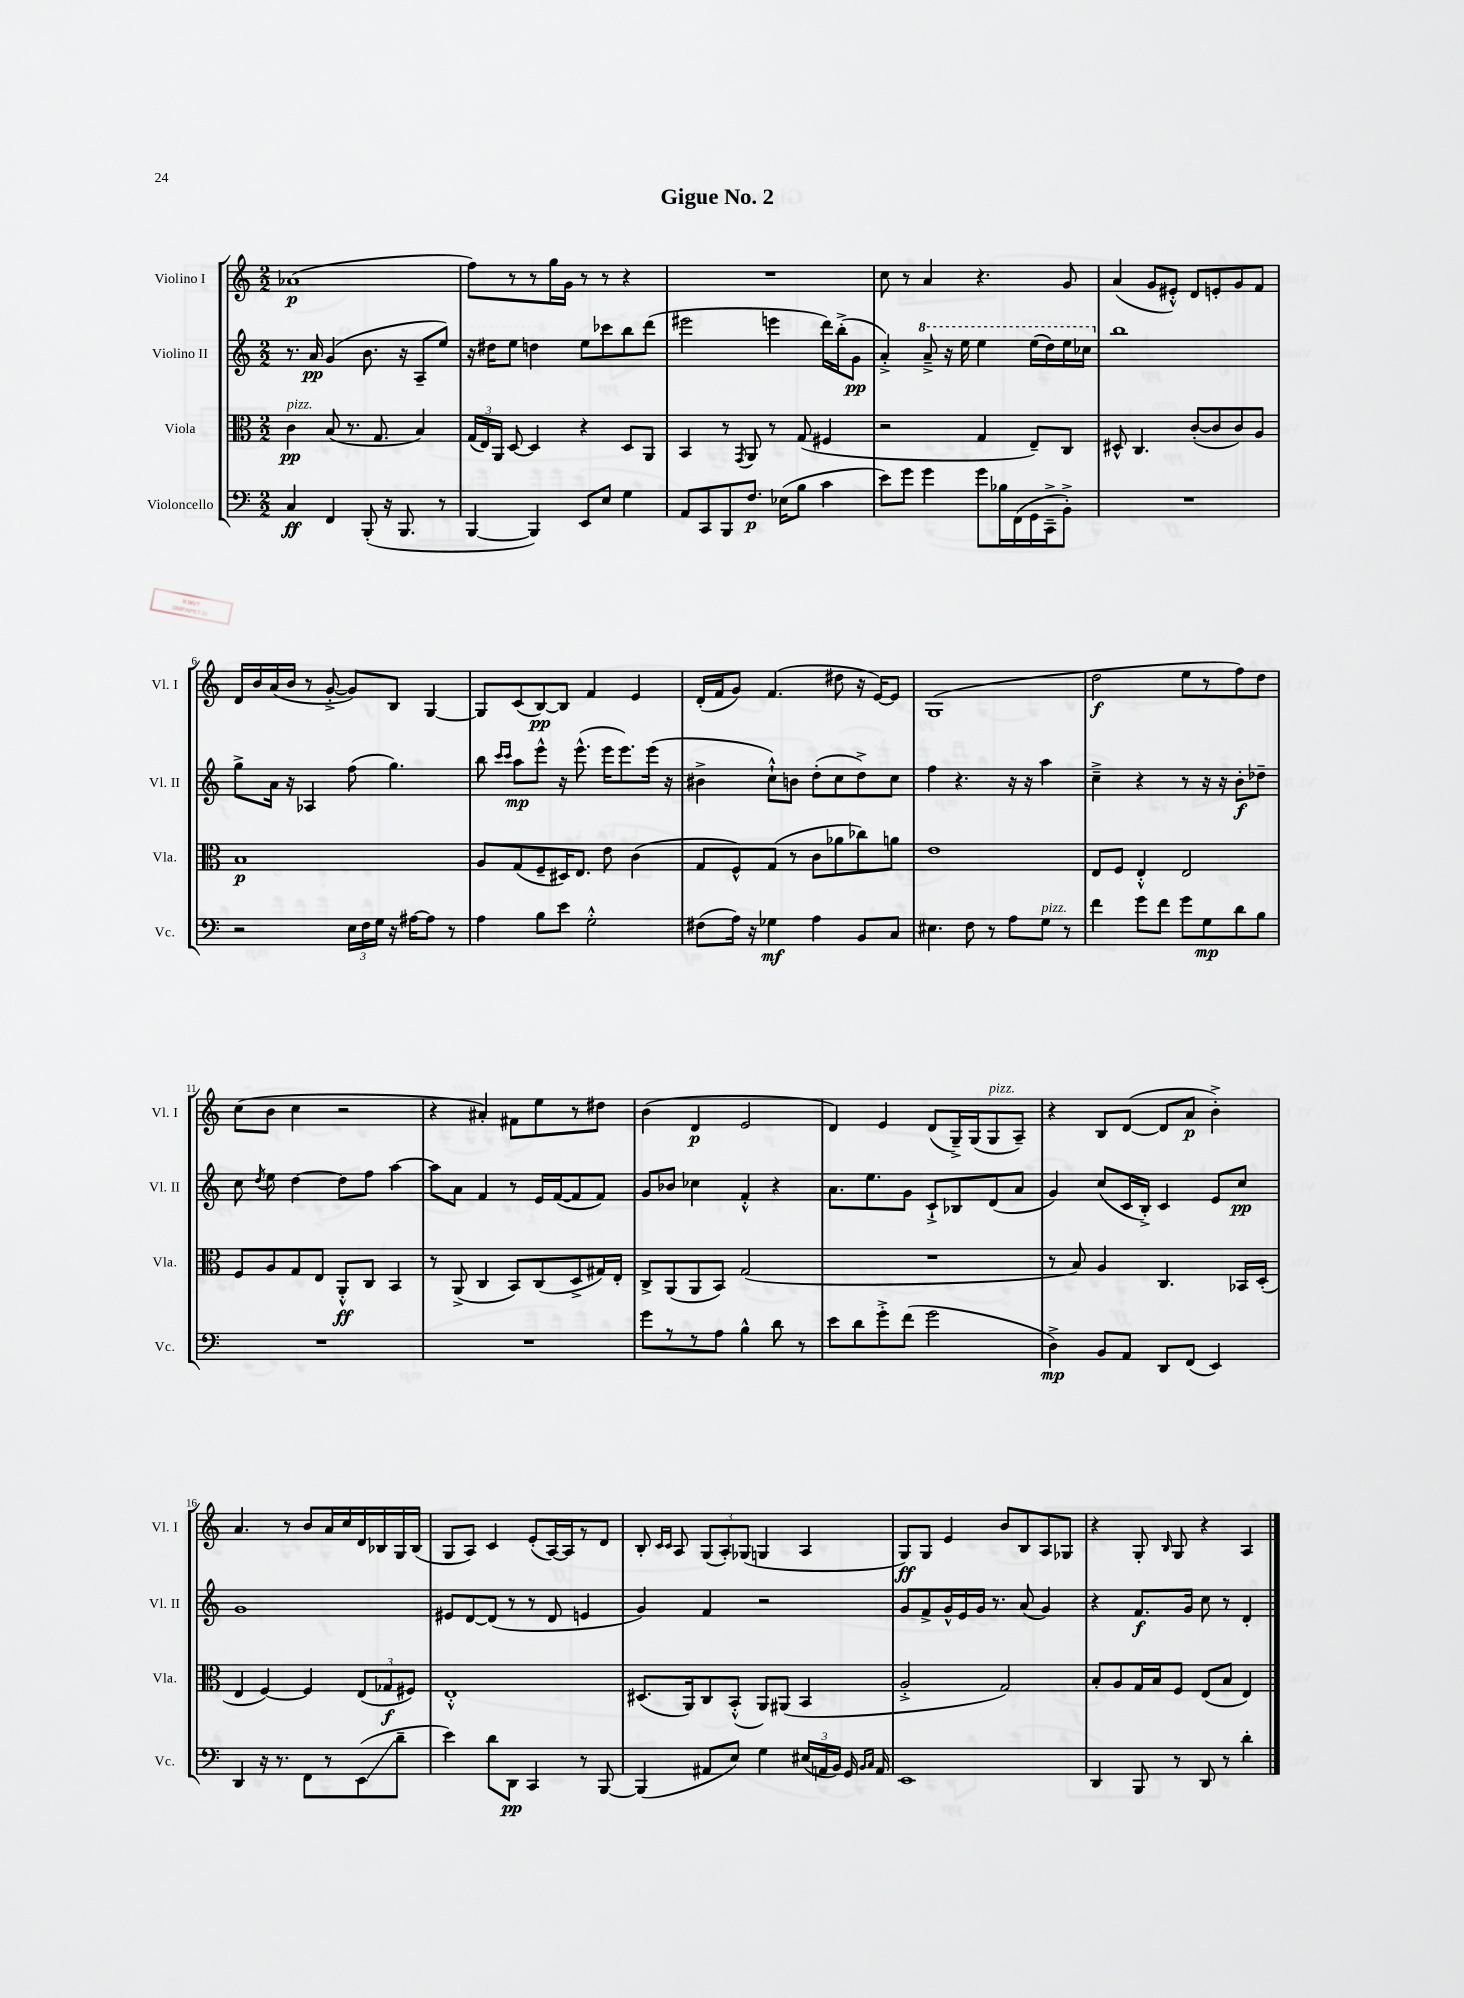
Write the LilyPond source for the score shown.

\header { title = "Gigue No. 2" }
<<
\new StaffGroup <<
\new Staff = "s0" \with { instrumentName = "Violino I" shortInstrumentName = "Vl. I" } {
    \clef treble \key c \major \numericTimeSignature \time 2/2
    \autoBeamOff aes'1\p( |
    f''8[) r8 r8 g''16 g'16] r8 r8 r4 |
    R1 |
    c''8 r8 a'4 r4. g'8 |
    a'4( g'8[ eis'8]-.-^) d'8[ e'8-. g'8 f'8] |
    d'16[ b'16 a'16( b'16] r8 g'8~-.-> g'8[) b8] g4~ |
    g8[ c'8( b8~\pp) b8] f'4 e'4 |
    d'16[-.( f'16 g'8]) f'4.( dis''8 r16 e'16[~) e'8] |
    g1( |
    d''2\f e''8[ r8 f''8) d''8] |
    c''8[( b'8] c''4 r2 |
    r4 ais'4-.) fis'8[ e''8 r8 dis''8] |
    b'4( d'4\p e'2 |
    d'4) e'4 d'8[( g16--->) g16( g8^\markup { \italic "pizz." } a8]--) |
    r4 b8[ d'8]~( d'8[ a'8]\p b'4-.->) |
    a'4. r8 b'8[ a'16 c''16 d'16 bes16 g16 bes16]( |
    g8[ a8]) c'4 e'8[-.( a16~) a16 r8 d'8] |
    b8-. \grace { c'16[ c'16] } a8 \tuplet 3/2 { g8[( a8-.) ges8]( } g4 a4 |
    g8[\ff) g8] e'4 b'8[ b8 a8 ges8] |
    r4 g8-. \grace { b16 } g8 r4 a4 \bar "|." |
}
\new Staff = "s1" \with { instrumentName = "Violino II" shortInstrumentName = "Vl. II" } {
    \clef treble \key c \major \numericTimeSignature \time 2/2
    \autoBeamOff r8. a'16\pp g'4( b'8. r16 a8[-- e''8]) |
    r16 dis''16[ e''8] d''4 e''8[ ces'''8 b''8 d'''8]( |
    eis'''2 e'''4 d'''16[) b''16-.->( g'8]\pp |
    a'4-.->) \ottava #1 a''8---> r16 e'''16 e'''4 e'''16[( d'''16) e'''16 ces'''16] \ottava #0 |
    b''1 |
    g''8[-> a'16] r16 aes4 f''8( g''4.) |
    b''8 \grace { c'''16[ c'''16] } a''8[\mp e'''8]-^ r16 e'''8.-^( e'''16[ e'''8.) e'''16]( r16 |
    bis'4-> c''8[-!-^) b'8] d''8[-.( c''8 d''8->) c''8] |
    f''4 r4. r16 r16 a''4 |
    c''4---> r4 r8 r16 r16 b'8[-.\f des''8]-- |
    c''8 \acciaccatura { d''8 } e''8 d''4~ d''8[ f''8] a''4~ |
    a''8[ a'8] f'4 r8 e'16[ f'16~( f'8 f'8]) |
    g'8[ bes'8] ces''4 f'4-.-^ r4 |
    a'8.[ e''8. g'8] c'8[-!-> bes8 d'8( a'8] |
    g'4) c''8[( c'16 b16]-.->) c'4 e'8[ c''8]\pp |
    g'1 |
    eis'8[ d'8~ d'8]( r8 r8 d'8 e'4 |
    g'4) f'4 r2 |
    g'8[ f'8-> g'16-^ e'16 g'16] r8. a'8( g'4) |
    r4 f'8.[\f g'16] c''8 r8 d'4-. \bar "|." |
}
\new Staff = "s2" \with { instrumentName = "Viola" shortInstrumentName = "Vla." } {
    \clef alto \key c \major \numericTimeSignature \time 2/2
    \autoBeamOff c'4\pp^\markup { \italic "pizz." } b8( r8. g8. b4) |
    \tuplet 3/2 { g16[( e16) a,16] } d8~ d4 r4 d8[ a,8] |
    b,4 r8 \acciaccatura { g,8 } a,8 r8 g8( fis4 |
    r2 g4 e8[--) c8] |
    dis8-^ c4. c'8[~-.( c'8 c'8) a8] |
    b1\p |
    a8[ g8( f8-- dis16) e8.] e'8 c'4( |
    g8[ f8-^) g8]( r8 c'8[ aes'8 ces''8) a'8] |
    e'1 |
    e8[ f8] e4-.-^ e2 |
    f8[ a8 g8 e8] a,8[-.-^\ff c8] b,4 |
    r8 a,8->( c4 b,8[) c8( d8-> gis16) e16]-. |
    c8[-> a,8( a,8 b,8]) g2( |
    R1 |
    r8 b8) a4 c4. bes,16[ d16]-.( |
    e4 f4~) f4 \tuplet 3/2 { e8[( ges8\f fis8]) } |
    e1-.-^ |
    dis8.[( a,16) c8 b,8]-.-^( a,8[) ais,8]( b,4 |
    a2-.-> g2) |
    b8[-. a8 g16 b16 f8] e8[( b8] e4) \bar "|." |
}
\new Staff = "s3" \with { instrumentName = "Violoncello" shortInstrumentName = "Vc." } {
    \clef bass \key c \major \numericTimeSignature \time 2/2
    \autoBeamOff c4\ff f,4 b,,8-.( r16 b,,8. r8 |
    b,,4~ b,,4) e,8[ e8] g4 |
    a,8[ c,8 b,,8 f8.]\p ees16[( b8] c'4 |
    e'8[) g'8] g'4 g'8[ bes16 f,16( g,16 c,16---> b,8]-.->) |
    R1 |
    r2 \tuplet 3/2 { e16[ f16 g16] } r16 ais16[~ ais8] r8 |
    a4 b8[ e'8] g2-.-^ |
    fis8[( a16]) r16 ges4\mf a4 b,8[ c8] |
    eis4. f8 r8 a8[ g8]^\markup { \italic "pizz." } r8 |
    f'4 g'8[ f'8] g'8[ g8\mp d'8 b8] |
    R1 |
    R1 |
    g'8[ r8 r8 a8] b4-^ d'8 r8 |
    e'8[ d'8 g'8-.-> f'8]( g'2 |
    d4->\mp) b,8[ a,8] d,8[ f,8]( e,4) |
    d,4 r16 r8. f,8[ r8 e,8\glissando( d'8]-- |
    e'4) d'8[ d,8]\pp c,4 r8 b,,8~ |
    b,,4( ais,8[ e8]) g4 \tuplet 3/2 { eis16[( a,16 b,16]) } g,16 \grace { b,16[ c16] } a,16 |
    e,1 |
    d,4 b,,8 r8 d,8 r8 d'4-. \bar "|." |
}
>>
>>
